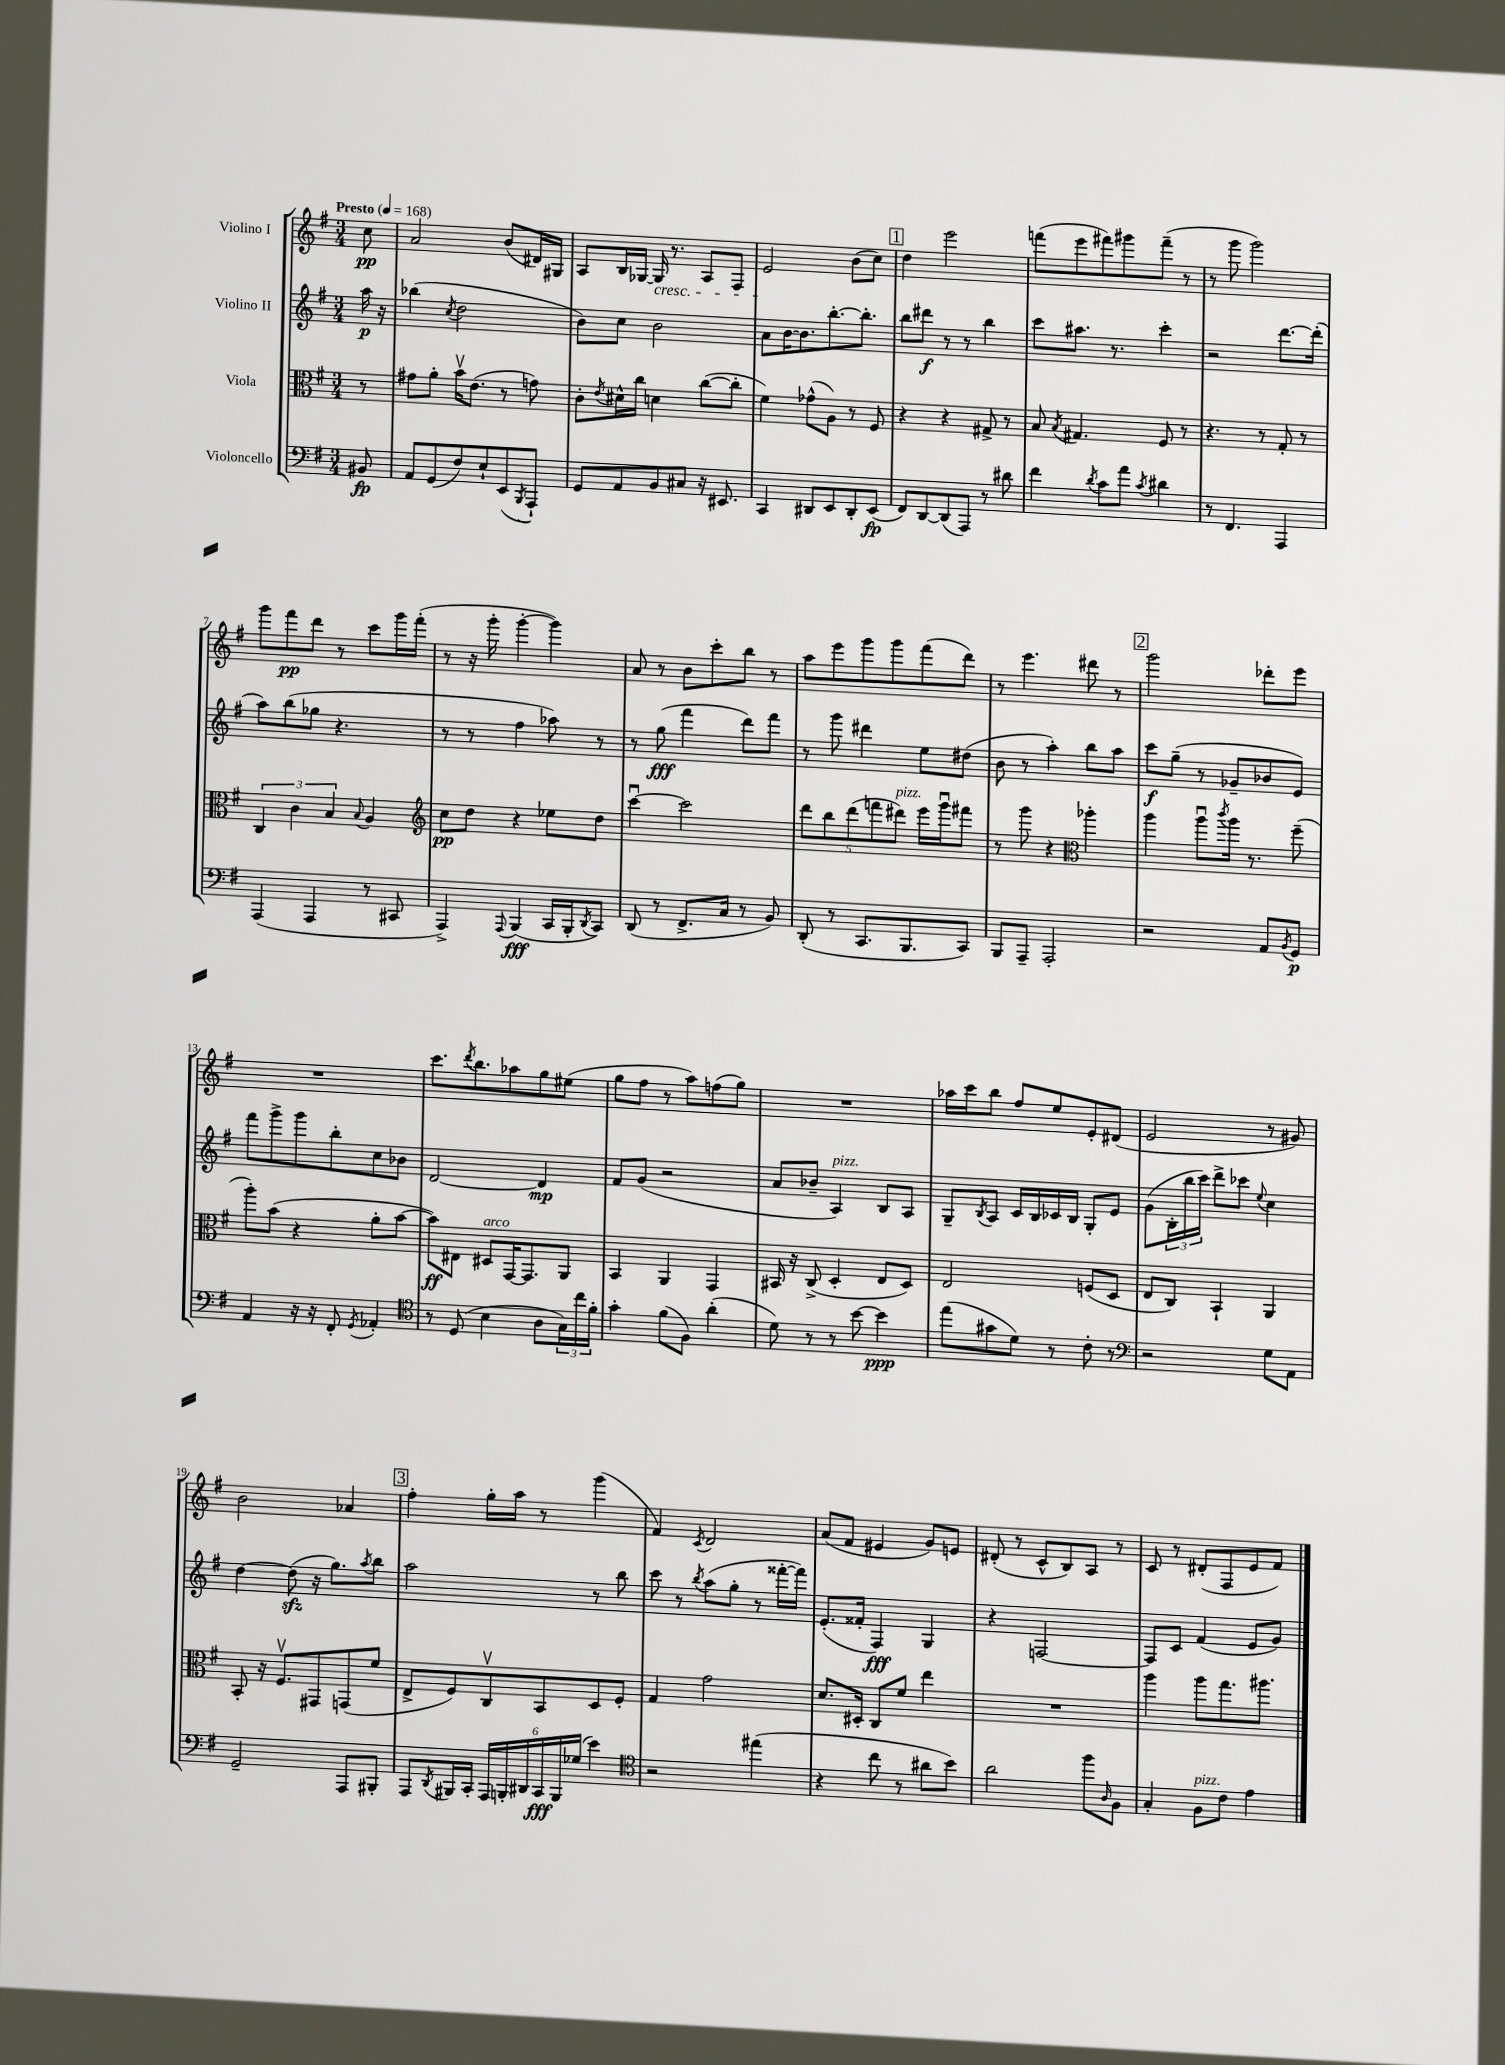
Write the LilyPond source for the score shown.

<<
\new StaffGroup <<
\new Staff = "s0" \with { instrumentName = "Violino I" } {
    \clef treble \key g \major \numericTimeSignature \time 3/4 \partial 8 \tempo "Presto" 4 = 168
    c''8\pp |
    a'2 b'8( dis'16) gis16 |
    a8 b16 ges16~ ges16\cresc r8. a8 fis8 |
    e'2\! b'8( c''8) |
    \mark \markup { \box "1" } d''4 e'''2 |
    f'''8( e'''8 fis'''8) gis'''8 fis'''8--( r8 |
    r8 g'''8 g'''2) |
    g'''8 fis'''8\pp d'''8 r8 c'''8 g'''16 fis'''16-.( |
    r8 r16 g'''16-. g'''4~-. g'''4) |
    a'8 r8 b'8 c'''8-. b''8 r8 |
    a''8 e'''8 g'''8 g'''8 fis'''8( d'''8) |
    r8 e'''4. dis'''8 r8 |
    \mark \markup { \box "2" } g'''2 des'''8-. e'''8 |
    R2. |
    c'''8. \acciaccatura { d'''8 } b''8. aes''8 g''8 eis''8( |
    g''8 fis''8 r8 a''8) f''8( g''8) |
    R2. |
    aes''16 c'''16 b''8 fis''8 e''8 e'8-. dis'8( |
    e'2 r8 gis'8) |
    b'2 aes'4 |
    \mark \markup { \box "3" } fis''4-. g''16-. a''16 r8 g'''4( |
    fis'4) \acciaccatura { c'8 } d'2 |
    a'8( fis'8 eis'4 g'8) e'8 |
    dis'8-.( r8 c'8-^ b8) a8 r8 |
    c'8 r8 dis'8-.( fis8 e'8 fis'8) \bar "|." |
}
\new Staff = "s1" \with { instrumentName = "Violino II" } {
    \clef treble \key g \major \numericTimeSignature \time 3/4 \partial 8
    a''16\p r16 |
    bes''4( \acciaccatura { c''8 } d''2 |
    b'8) c''8 b'2 |
    a'8 b'16~ b'8. b''8.~-. b''8.-. |
    \mark \markup { \box "1" } b''8 dis'''8\f r8 r8 b''4 |
    c'''8 ais''8. r8. c'''4-. |
    r2 d'''8.~ d'''16-.( |
    a''8) b''8( ges''8 r4. |
    r8 r8 fis''4 aes''8) r8 |
    r8 g''8\fff( fis'''4 d'''8) fis'''8 |
    r8 g'''8 dis'''4 e''8 dis''8( |
    b'8 r8 a''4-.) b''8 a''8 |
    \mark \markup { \box "2" } c'''8\f g''8--( r8 ges'8-- bes'8 e'8) |
    fis'''8 g'''8-> g'''8 b''8-. c''8 bes'8 |
    d'2~ d'4\mp |
    fis'8 g'8( r2 |
    a'8 bes'8-- a4^\markup { \italic "pizz." }) b8 a8 |
    g8-- \acciaccatura { b8 } a8 c'16 b16 ces'16 b16 g8-. e'8 |
    g'8( \tuplet 3/2 { b16-. b''16 c'''16) } d'''8-> ces'''8 \appoggiatura { e''8 } c''4 |
    d''4~ d''8\sfz( r16 g''8.) \acciaccatura { a''8 } b''8 |
    \mark \markup { \box "3" } a''2 r8 b''8 |
    c'''8 r8 \acciaccatura { b''8 } a''8( g''8-. r8 fisis'''16~-. fisis'''16) |
    e'8.-.( fisis'16-. fis4\fff) g4 |
    r4 f2~ |
    f8 c'8 fis'4( e'8 g'8) \bar "|." |
}
\new Staff = "s2" \with { instrumentName = "Viola" } {
    \clef alto \key g \major \numericTimeSignature \time 3/4 \partial 8
    r8 |
    gis'8 a'8-. b'16\upbow e'8.( r8 g'8) |
    c'8-. \acciaccatura { e'8 } dis'16-^ c''16 d'4 c''8~( c''8-. |
    fis'4) ges'8-^( a8) r8 fis8 |
    \mark \markup { \box "1" } r4 r4 gis8-> r8 |
    b8 \acciaccatura { b8 } gis4. fis8 r8 |
    r4. r8 g8-. r8 |
    \tuplet 3/2 { c4 c'4 b4 } \appoggiatura { b8 } a4 |
    \clef treble c''8\pp d''8 r4 ees''8 d''8 |
    c'''4~\downbow c'''2 |
    \tuplet 5/4 { d'''8 b''8 d'''8( f'''8 dis'''8^\markup { \italic "pizz." }) } e'''16 g'''16\downbow fis'''8 |
    r8 g'''8 r4 \clef alto aes''4-. |
    \mark \markup { \box "2" } a''4 a''8\downbow \acciaccatura { c'''8 } a''16 r8. fis''8--( |
    a''8-.) b'8( r4 a'8-. b'8~ |
    b'8\ff) eis8 dis8^\markup { \italic "arco" } g,16~ g,8. a,8 |
    b,4 a,4 g,4 |
    bis,16 r16 c8->( d4-. e8 d8) |
    e2 f8( d8 |
    e8 c8) b,4-! a,4 |
    b,8-. r16 fis8.\upbow gis,8 g,8( fis'8 |
    \mark \markup { \box "3" } e8-> fis8) c8\upbow b,8 d8 fis8-. |
    g4 g'2 |
    d'8. dis16-. c8 fis'8 e''4 |
    R2. |
    a''4 a''8 g''8. ais''8. \bar "|." |
}
\new Staff = "s3" \with { instrumentName = "Violoncello" } {
    \clef bass \key g \major \numericTimeSignature \time 3/4 \partial 8
    bis,8\fp |
    a,8 g,8( fis8) e8-! e,8( \acciaccatura { b,,8 } a,,8-!) |
    g,8 a,8 b,8 cis8 r16 eis,8. |
    c,4 dis,8 e,8 dis,8-. e,8\fp( |
    \mark \markup { \box "1" } fis,8) d,8~ d,8( a,,8) r8 dis'8 |
    fis'4 \acciaccatura { d'8 } c'8 a'8 \acciaccatura { c'8 } dis'4 |
    r8 fis,4. a,,4 |
    a,,4( a,,4 r8 cis,8 |
    a,,4->) \appoggiatura { a,,8 } b,,4\fff( c,16 b,,16-. \acciaccatura { d,8 } c,8) |
    d,8( r8 fis,8.-> c16 r8 b,8) |
    d,8-.( r8 c,8. b,,8. c,8) |
    b,,8 a,,8-- a,,2-. |
    \mark \markup { \box "2" } r2 a,8 \acciaccatura { b,8 } g,8\p |
    a,4 r16 r16 fis,8-. \acciaccatura { g,8 } aes,4-. |
    \clef tenor r8 d8( b4 a8 \tuplet 3/2 { g16) c''16 fis'16-. } |
    g'4-. fis'8( fis8) a'4-.( |
    d'8) r8 r8 b'8~ b'4\ppp |
    e''8( gis'8 d'8) r8 c'8-. r8 |
    \clef bass r2 g8 a,8 |
    g,2-- a,,8 bis,,8-. |
    \mark \markup { \box "3" } a,,8 \acciaccatura { d,8 } bis,,16 c,16-. \tuplet 6/4 { a,,16 b,,16-. dis,16 c,16\fff b,,16 ges16( } e'4) |
    \clef tenor r2 eis''4( |
    r4 c''8 r8 ais'8 b'8) |
    a'2 fis''8 \grace { a16 } fis8 |
    g4-. fis8^\markup { \italic "pizz." } c'8 e'4 \bar "|." |
}
>>
>>
